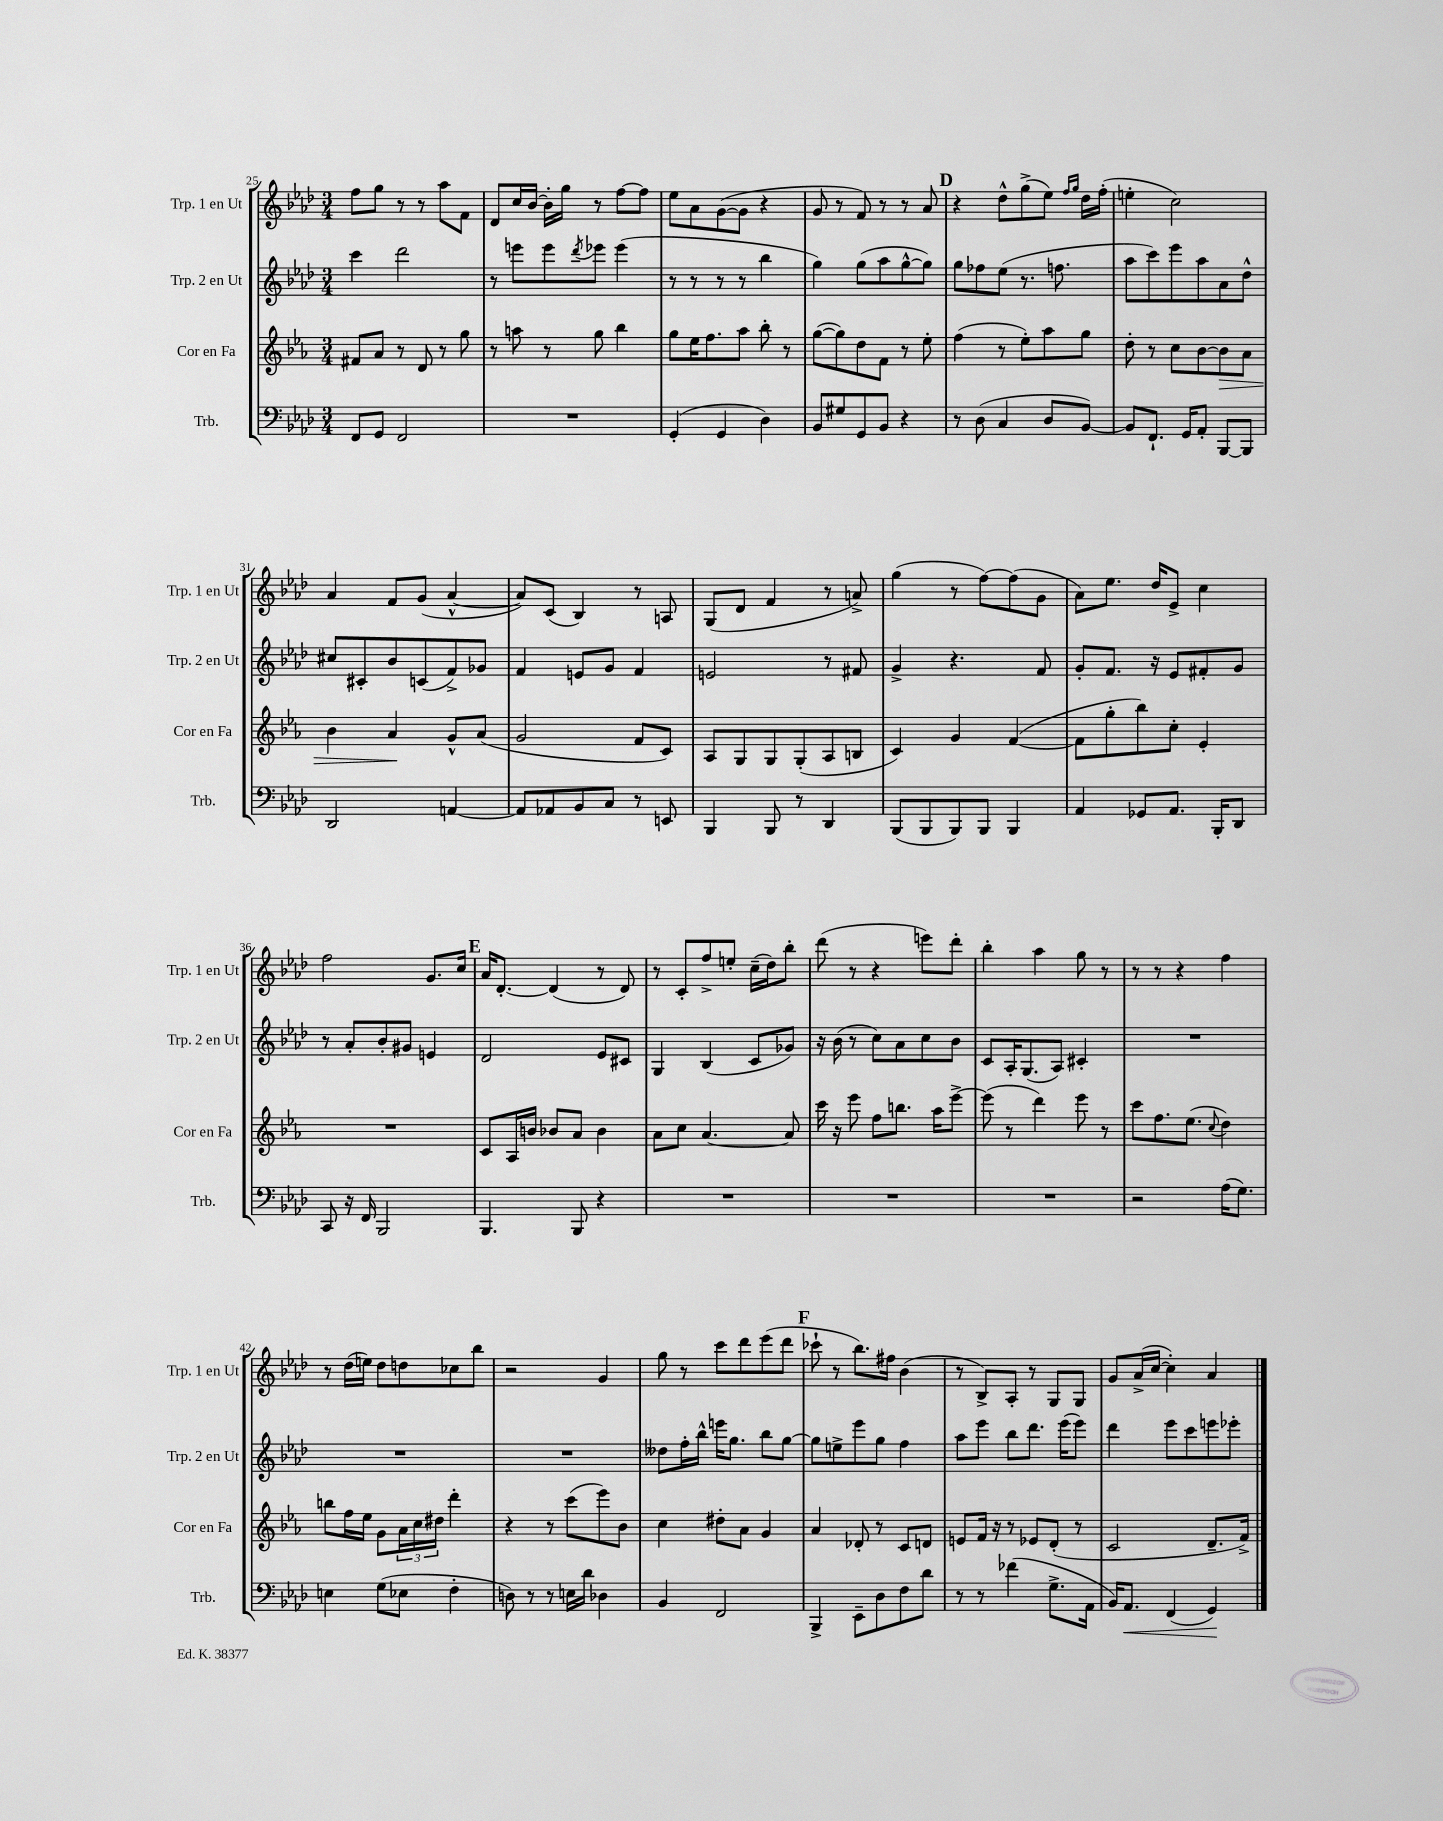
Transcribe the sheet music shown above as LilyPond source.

<<
\new StaffGroup <<
\new Staff = "s0" \with { instrumentName = "Trp. 1 en Ut" shortInstrumentName = "Trp. 1 en Ut" } {
    \clef treble \key aes \major \numericTimeSignature \time 3/4
    f''8 g''8 r8 r8 aes''8 f'8 |
    des'8 c''16 bes'16~ bes'16-. g''16 r8 f''8~ f''8 |
    ees''8 aes'8 g'8~( g'8 r4 |
    g'8 r8 f'8) r8 r8 aes'8 |
    \mark \markup { \bold "D" } r4 des''8-^ g''8->( ees''8) \grace { f''16 g''16 } des''16 f''16-.( |
    e''4-. c''2) |
    aes'4 f'8 g'8( aes'4~-^ |
    aes'8) c'8( bes4) r8 a8 |
    g8( des'8 f'4 r8 a'8->) |
    g''4( r8 f''8~) f''8( g'8 |
    aes'8) ees''8. des''16 ees'8-> c''4 |
    f''2 g'8. c''16 |
    \mark \markup { \bold "E" } aes'16 des'8.~-. des'4( r8 des'8) |
    r8 c'8-. f''8-> e''8-. c''16--( des''16) bes''8-. |
    des'''8( r8 r4 e'''8) des'''8-. |
    bes''4-. aes''4 g''8 r8 |
    r8 r8 r4 f''4 |
    r8 des''16( e''16) des''8 d''8 ces''8 bes''8 |
    r2 g'4 |
    g''8 r8 c'''8 des'''8 ees'''8( des'''8 |
    \mark \markup { \bold "F" } ces'''8-! r8 bes''8.) fis''16 bes'4( |
    r8 bes8->) aes8-. r8 g8 g8 |
    g'8 aes'16->( c''16~ c''4-.) aes'4 \bar "|." |
}
\new Staff = "s1" \with { instrumentName = "Trp. 2 en Ut" shortInstrumentName = "Trp. 2 en Ut" } {
    \clef treble \key aes \major \numericTimeSignature \time 3/4
    c'''4 des'''2 |
    r8 e'''8 e'''8 \acciaccatura { des'''8 } ees'''8 ees'''4( |
    r8 r8 r8 r8 bes''4 |
    g''4) g''8( aes''8 g''8~-^ g''8) |
    \mark \markup { \bold "D" } g''8 fes''8 ees''8( r8. f''8. |
    aes''8 c'''8) ees'''8 aes''8 aes'8 des''8-^ |
    cis''8 cis'8-. bes'8 c'8( f'8->) ges'8 |
    f'4 e'8 g'8 f'4 |
    e'2 r8 fis'8 |
    g'4-> r4. f'8 |
    g'8-. f'8. r16 ees'8 fis'8-. g'8 |
    r8 aes'8-. bes'8-. gis'8 e'4 |
    \mark \markup { \bold "E" } des'2 ees'8 cis'8 |
    g4 bes4( c'8 ges'8) |
    r16 bes'16( r8 c''8) aes'8 c''8 bes'8 |
    c'8 aes16-. g8.( aes8) cis'4-. |
    R2. |
    R2. |
    R2. |
    deses''8 f''16-. bes''16-^ e'''16 g''8. bes''8 g''8~ |
    \mark \markup { \bold "F" } g''8 e''8-> ees'''8 g''8 f''4 |
    aes''8 ees'''8 bes''8 des'''8. ees'''16( ees'''8) |
    des'''4 ees'''8 c'''8 e'''8 ees'''8-. \bar "|." |
}
\new Staff = "s2" \with { instrumentName = "Cor en Fa" shortInstrumentName = "Cor en Fa" } {
    \clef treble \key ees \major \numericTimeSignature \time 3/4
    fis'8 aes'8 r8 d'8 r8 g''8 |
    r8 a''8 r8 g''8 bes''4 |
    g''8 ees''16 f''8. aes''8 bes''8-. r8 |
    g''8~( g''8) d''8 f'8 r8 ees''8-. |
    \mark \markup { \bold "D" } f''4( r8 ees''8-.) aes''8 g''8 |
    d''8-. r8 c''8 bes'8~ bes'8\> aes'8 |
    bes'4 aes'4\! g'8-^ aes'8( |
    g'2 f'8 c'8) |
    aes8 g8 g8 g8-.( aes8 b8 |
    c'4) g'4 f'4~( |
    f'8 g''8-. bes''8) c''8-. ees'4-. |
    R2. |
    \mark \markup { \bold "E" } c'8 aes16 b'16 bes'8 aes'8 bes'4 |
    aes'8 c''8 aes'4.~ aes'8 |
    c'''16 r16 ees'''8 f''8 b''8. aes''16 ees'''8~-> |
    ees'''8( r8 d'''4) ees'''8 r8 |
    c'''8 f''8. ees''8.( \appoggiatura { c''8 } d''4) |
    b''8 f''16 ees''16 g'8 \tuplet 3/2 { aes'16 c''16 dis''16 } d'''4-. |
    r4 r8 c'''8( ees'''8) bes'8 |
    c''4 dis''8-. aes'8 g'4 |
    \mark \markup { \bold "F" } aes'4 des'8-. r8 c'8 d'8 |
    e'8 f'16 r16 r8 ees'8 d'8-.( r8 |
    c'2 d'8.-- f'16->) \bar "|." |
}
\new Staff = "s3" \with { instrumentName = "Trb." shortInstrumentName = "Trb." } {
    \clef bass \key aes \major \numericTimeSignature \time 3/4
    f,8 g,8 f,2 |
    R2. |
    g,4-.( g,4 des4) |
    bes,8 gis8 g,8 bes,8 r4 |
    \mark \markup { \bold "D" } r8 des8( c4 des8 bes,8~) |
    bes,8 f,8.-! g,16 aes,8-. bes,,8~ bes,,8 |
    des,2 a,4~ |
    a,8 aes,8 bes,8 c8 r8 e,8 |
    bes,,4 bes,,8 r8 des,4 |
    bes,,8( bes,,8 bes,,8) bes,,8 bes,,4 |
    aes,4 ges,8 aes,8. bes,,16-. des,8 |
    c,8 r16 f,16 bes,,2 |
    \mark \markup { \bold "E" } bes,,4. bes,,8 r4 |
    R2. |
    R2. |
    R2. |
    r2 aes16( g8.) |
    e4 g8( ees8 f4-. |
    d8) r8 r8 e16 des'16 des4 |
    bes,4 f,2 |
    \mark \markup { \bold "F" } bes,,4-> ees,8-- des8 f8 des'8 |
    r8 r8 fes'4( g8.-> aes,16 |
    bes,16) aes,8.\< f,4( g,4\!) \bar "|." |
}
>>
>>
\layout { \context { \Score currentBarNumber = #25 } }
